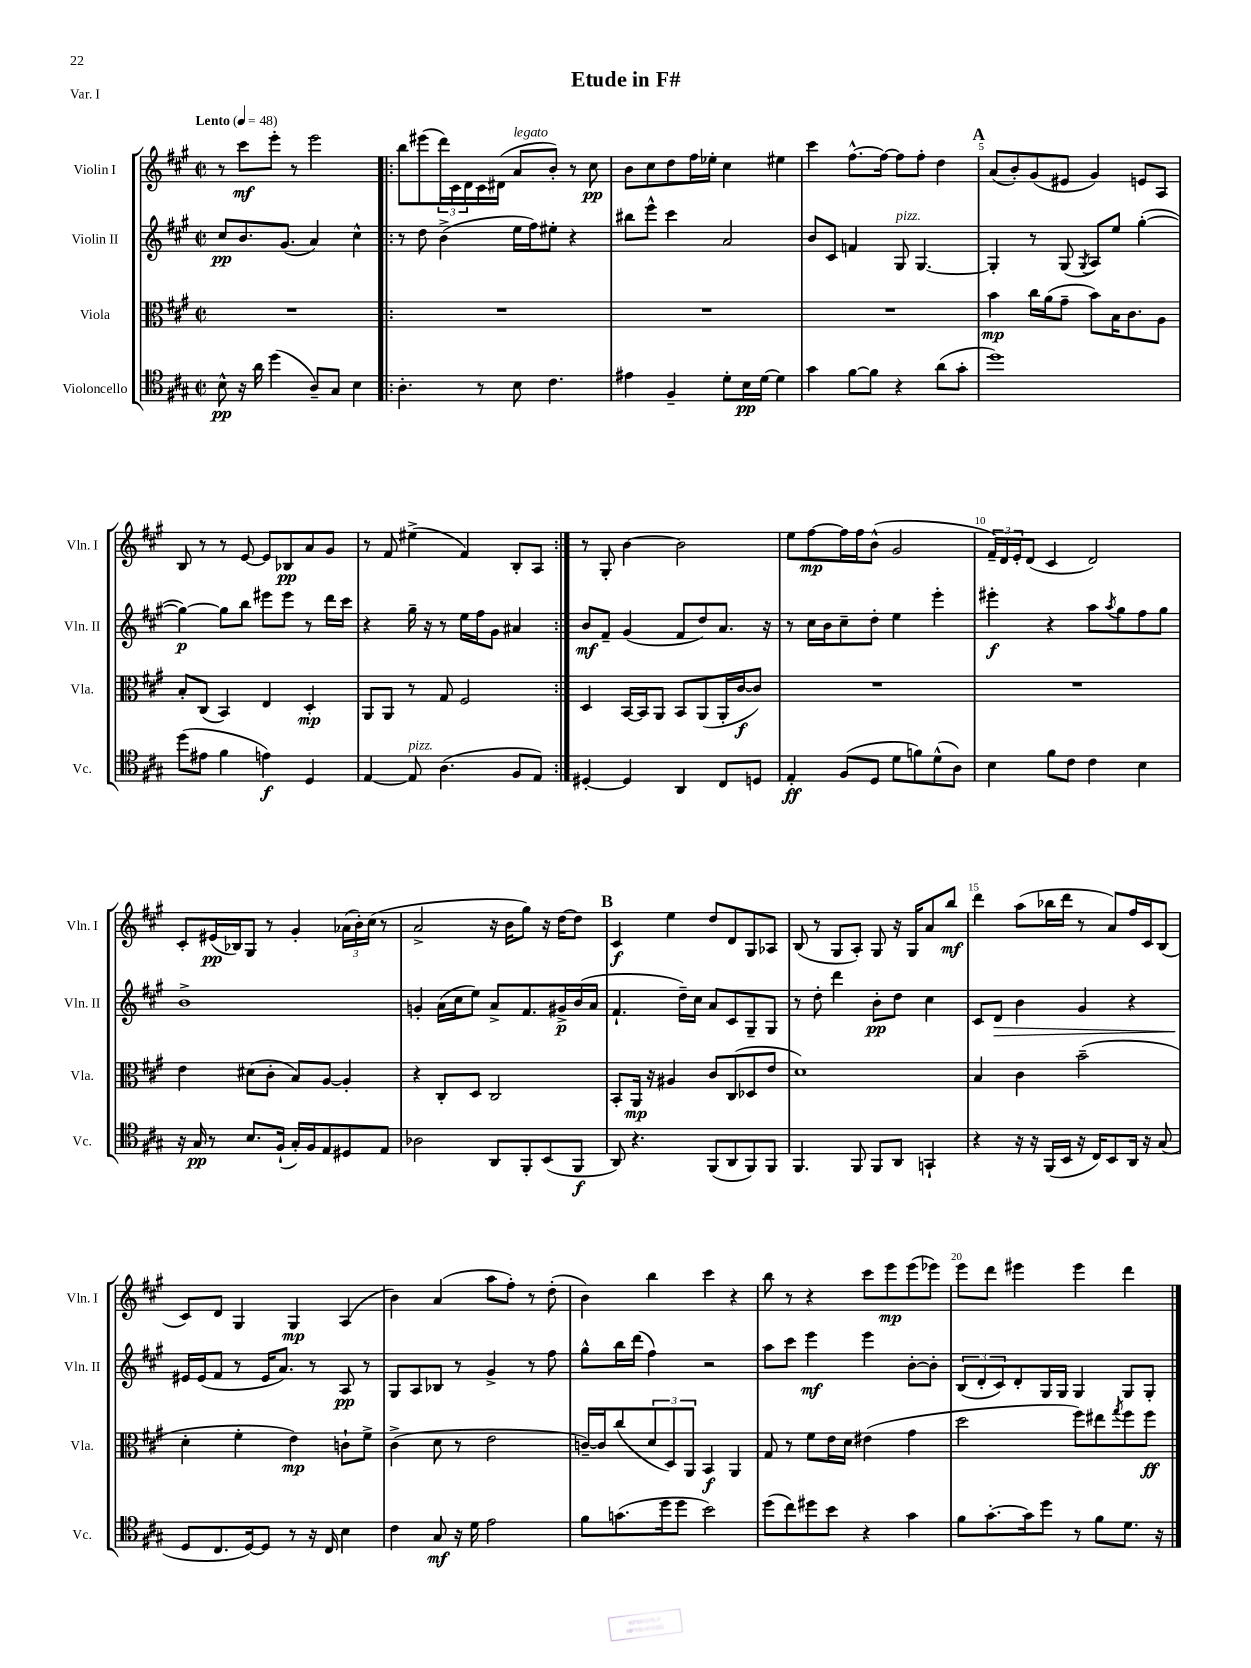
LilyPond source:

\header { title = "Etude in F#" piece = "Var. I" }
<<
\new StaffGroup <<
\new Staff = "s0" \with { instrumentName = "Violin I" shortInstrumentName = "Vln. I" } {
    \clef treble \key a \major \defaultTimeSignature \time 2/2 \tempo "Lento" 4 = 48
    r8 cis'''8\mf e'''8-. r8 e'''2 |
    \repeat volta 2 { b''8 eis'''8( \tuplet 3/2 { d'''16) cis'16 d'16 } cis'16 dis'16( a'8^\markup { \italic "legato" } b'8-.) r8 cis''8\pp |
    b'8 cis''8 d''8 fis''16 ees''16-. cis''4 eis''4 |
    cis'''4 fis''8.~-^ fis''16~ fis''8 fis''8-. d''4 |
    \mark \markup { \bold "A" } a'8( b'8-.) gis'8( eis'8 gis'4) e'8 a8 |
    b8 r8 r8 e'8~ e'8 bes8\pp a'8 gis'8 |
    r8 fis'8 eis''4->( fis'4) b8-. a8 | }
    r8 gis8-. b'4~ b'2 |
    e''8 fis''8~\mp fis''16 fis''16 b'8-^( gis'2 |
    \tuplet 3/2 { fis'16--) d'16 e'16-. } d'8( cis'4 d'2) |
    cis'8-. eis'16\pp( bes16) gis8 r8 gis'4-. \tuplet 3/2 { aes'16( b'16-.) cis''16( } r8 |
    a'2-> r16 b'16 gis''8) r16 d''16~ d''8 |
    \mark \markup { \bold "B" } cis'4\f e''4 d''8 d'8 gis8 aes8 |
    b8( r8 gis8 a8-.) gis8 r16 gis16 a'8 b''8\mf |
    d'''4 a''8( bes''16 d'''16 r8 a'8) fis''16 cis'16 b8( |
    cis'8) d'8 gis4 gis4\mp a4( |
    b'4) a'4( a''8 fis''8-.) r8 d''8-.( |
    b'4) b''4 cis'''4 r4 |
    b''8 r8 r4 cis'''8 e'''8\mp e'''8( ees'''8) |
    e'''8 d'''8 eis'''4 eis'''4 d'''4 \bar "|." |
}
\new Staff = "s1" \with { instrumentName = "Violin II" shortInstrumentName = "Vln. II" } {
    \clef treble \key a \major \defaultTimeSignature \time 2/2
    cis''8\pp b'8. gis'8.( a'4) cis''4-^ |
    \repeat volta 2 { r8 d''8 b'4->( e''16 fis''16) eis''8-. r4 |
    bis''8 e'''8-^ cis'''4 a'2 |
    b'8 cis'8 f'4 gis8^\markup { \italic "pizz." } gis4.~ |
    \mark \markup { \bold "A" } gis4-. r8 gis8( \acciaccatura { gis8 } a8) e''8 gis''4~-.( |
    gis''4~\p) gis''8 b''8 eis'''8 eis'''8 r8 d'''16 cis'''16 |
    r4 gis''16-- r16 r8 e''16 fis''16 gis'8 ais'4 | }
    b'8\mf fis'8-- gis'4( fis'8 d''8) a'8. r16 |
    r8 cis''16 b'16 cis''8-- d''8-. e''4 e'''4-. |
    eis'''4-.\f r4 a''8 \acciaccatura { a''8 } gis''8 fis''8 gis''8 |
    b'1-> |
    g'4-. a'16( cis''16 e''8) a'8-> fis'8. gis'16->\p b'16( a'16 |
    \mark \markup { \bold "B" } fis'4.-! d''16--) cis''16 a'8 cis'8 gis8-- gis8 |
    r8 d''8-. d'''4 b'8-.\pp d''8 cis''4 |
    cis'8 d'8\> b'4 gis'4 r4 |
    eis'16\! eis'16( fis'8 r8 eis'16 a'8.) r8 a8\pp r8 |
    gis8 a8 bes8 r8 gis'4-> r8 fis''8 |
    gis''8-^ b''16 d'''16( fis''4) r2 |
    a''8 cis'''8 e'''4\mf e'''4 b'8~-. b'8-. |
    \tuplet 3/2 { b8( d'8-. cis'8) } d'8-. gis16 gis16 gis4 gis8 gis8-. \bar "|." |
}
\new Staff = "s2" \with { instrumentName = "Viola" shortInstrumentName = "Vla." } {
    \clef alto \key a \major \defaultTimeSignature \time 2/2
    R1 |
    \repeat volta 2 { R1 |
    R1 |
    R1 |
    \mark \markup { \bold "A" } b'4\mp cis''16 a'16( gis'8-- b'8) b16 cis'8. a8 |
    b8-. cis8( b,4) e4 d4-.\mp |
    a,8 a,8 r8 gis8 fis2 | }
    d4 b,16~ b,16 a,8 b,8 a,8( a,16-. cis'16~\f cis'8) |
    R1 |
    R1 |
    e'4 dis'8( cis'8-. b8) a8~ a4-. |
    r4 cis8-. d8 cis2 |
    \mark \markup { \bold "B" } b,8-. a,16\mp r16 ais4 cis'8 cis8( des8 e'8 |
    d'1) |
    b4 cis'4 b'2--( |
    d'4-. fis'4-. e'4\mp) c'8-! fis'8-> |
    cis'4->( d'8 r8 e'2 |
    c'16~--) c'16 cis''8( \tuplet 3/2 { d'8 d8) a,8 } b,4\f a,4 |
    gis8 r8 fis'8 e'16 d'16 eis'4( gis'4 |
    d''2 fis''8) eis''8 \acciaccatura { gis''8 } fis''8 fis''8\ff \bar "|." |
}
\new Staff = "s3" \with { instrumentName = "Violoncello" shortInstrumentName = "Vc." } {
    \clef tenor \key a \major \defaultTimeSignature \time 2/2
    b8-^\pp r16 a'16 d''4( a8--) gis8 b4 |
    \repeat volta 2 { a4.-. r8 b8 cis'4. |
    eis'4 fis4-- d'8-. b16\pp d'16~ d'4 |
    gis'4 fis'8~ fis'8 r4 a'8( gis'8-. |
    \mark \markup { \bold "A" } d''1) |
    d''8( eis'8 fis'4 e'4\f) d4 |
    e4~ e8^\markup { \italic "pizz." } a4.( fis8 e8) | }
    dis4~-. dis4 a,4 cis8 d8 |
    e4-.\ff fis8( d8 d'8 f'8) d'8-^( a8) |
    b4 fis'8 cis'8 cis'4 b4 |
    r16 gis16\pp r8 b8. fis16-!( gis16-.) fis16 e8 dis8 e8 |
    aes2 a,8 fis,8-. b,8( fis,8\f |
    \mark \markup { \bold "B" } a,8) r4. fis,8( a,8 fis,8) fis,8 |
    fis,4. fis,8 fis,8 a,8 g,4-! |
    r4 r16 r16 fis,16( b,16 r16 cis16) b,8 a,16 r16 gis8( |
    d8 cis8. d16~) d8 r8 r16 cis16 b4 |
    cis'4 gis8\mf r16 d'16 e'2 |
    fis'8 g'8.( d''16 d''8 b'2) |
    d''8( cis''8) dis''8 b'8 r4 gis'4 |
    fis'8 gis'8.~-. gis'16 d''8 r8 fis'8 d'8. r16 \bar "|." |
}
>>
>>
\layout { \context { \Score \override BarNumber.break-visibility = ##(#f #t #t) barNumberVisibility = #(every-nth-bar-number-visible 5) } }
